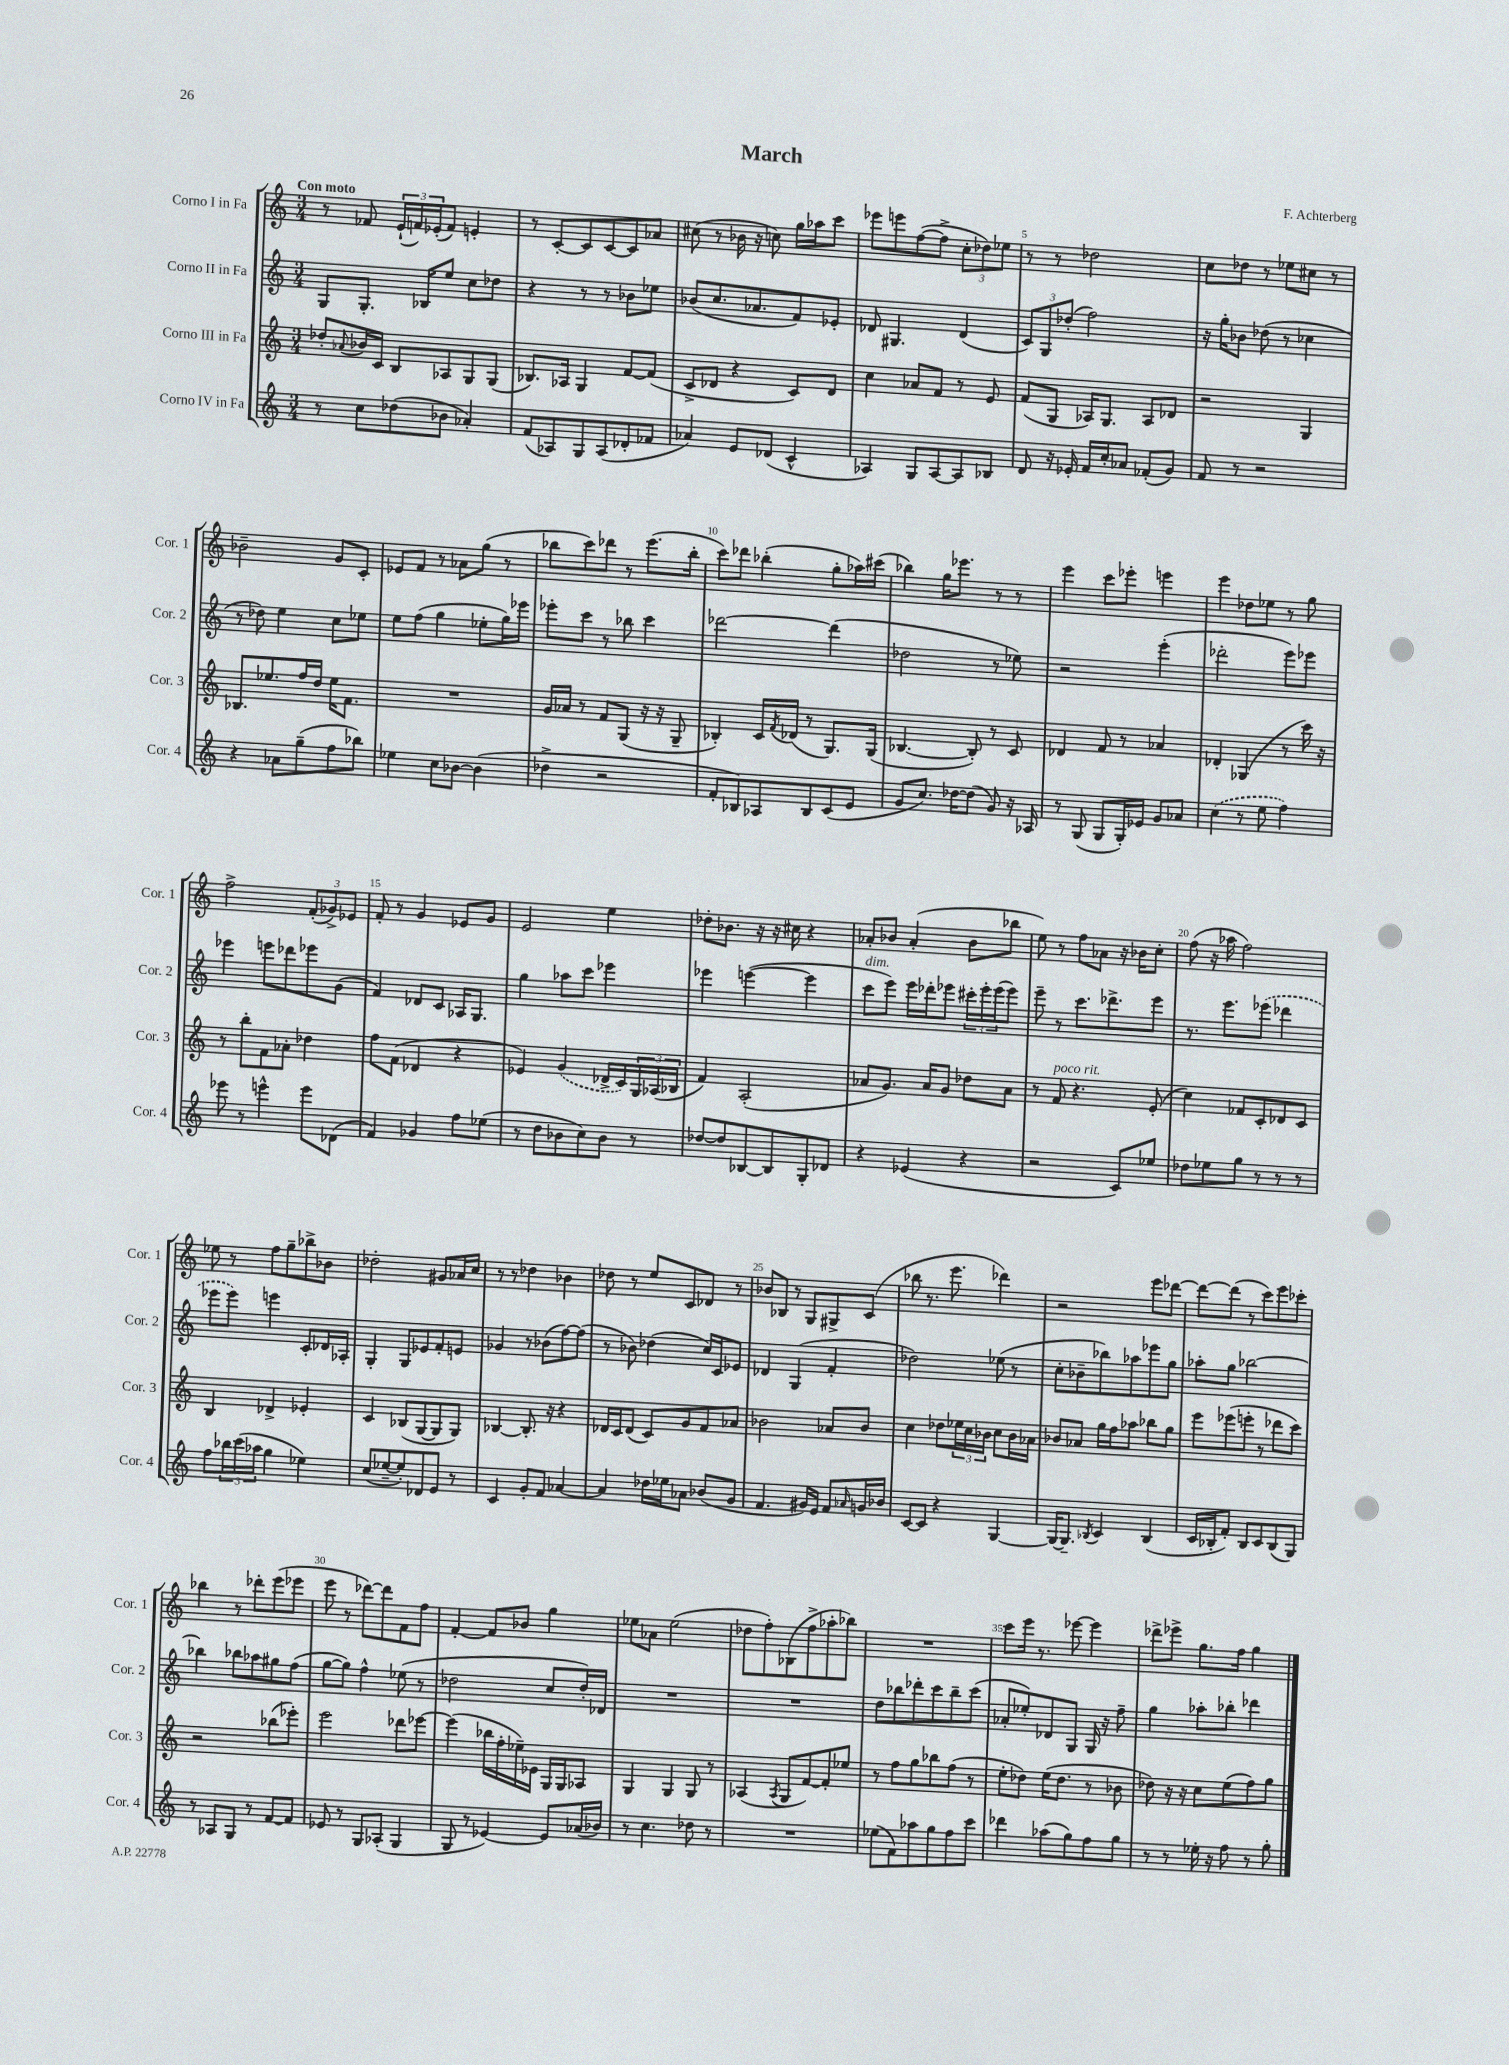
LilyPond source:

\header { title = "March" composer = "F. Achterberg" }
<<
\new StaffGroup <<
\new Staff = "s0" \with { instrumentName = "Corno I in Fa" shortInstrumentName = "Cor. 1" } {
    \clef treble \key c \major \numericTimeSignature \time 3/4 \tempo "Con moto"
    r8 fes'8 \tuplet 3/2 { e'16-!( f'16) ees'16-.( } f'8) e'4-. |
    r8 c'8~-. c'8 c'8~ c'8 aes'8 |
    cis''8( r8 bes'16 r16 c''8) g''16 aes''16 c'''8 |
    ees'''8 e'''8 f''8~( f''8-> \tuplet 3/2 { c''8-. des''8) ees''8 } |
    r8 r8 des''2 |
    c''8 des''8 r8 ees''8 cis''8 r8 |
    bes'2-- g'8 c'8-. |
    ees'8 f'8 r8 aes'8 g''8( r8 |
    bes''8 c'''8) des'''8 r8 e'''8.( bes''16-. |
    c'''8) des'''8 bes''4-.( g''8-. aes''16) cis'''16( |
    bes''4) g''16 ees'''8. r8 r8 |
    e'''4 c'''8 ees'''8-. e'''4 |
    e'''4 des''8 ees''8 r8 g''8 |
    f''2-> \tuplet 3/2 { f'8-.( ges'8->) ees'8 } |
    f'8-. r8 g'4 ees'8 g'8 |
    e'2 e''4 |
    des''8-. bes'8. r16 r16 cis''16 r4 |
    aes'8-. bes'8 aes'4-.( bes'8 bes''8 |
    e''8) r8 f''8 aes'8 r16 bes'16 c''8-. |
    f''8( r16 aes''16 f''2) |
    ees''8 r8 f''8 g''8-- bes''8-> bes'8 |
    des''2-. gis'8 aes'16 c''16 |
    r8 r8 des''4 bes'4 |
    des''8 r8 e''8 c'8 des'8 r8 |
    bes'8 bes8 r8 g8 gis8-> c'8( |
    bes''8 r8. e'''8. des'''4) |
    r2 e'''8 des'''8~ |
    des'''8~ des'''8( r8 c'''8) e'''8 ces'''8-. |
    bes''4 r8 des'''8-. e'''8( ees'''8 |
    e'''8 r8 des'''8~) des'''8 f'8 f''8 |
    f'4~-. f'8 bes'8 g''4 |
    ees''8 aes'8 ees''2( |
    des''8 f''8-.) bes8( f''8-> aes''8-. bes''8) |
    R2. |
    c'''8 e'''16 r8. ees'''8~ ees'''4 |
    des'''8-> ees'''8-> g''8. f''16 g''4 \bar "|." |
}
\new Staff = "s1" \with { instrumentName = "Corno II in Fa" shortInstrumentName = "Cor. 2" } {
    \clef treble \key c \major \numericTimeSignature \time 3/4
    g8 g8.-. bes16 e''8 c''8 des''8 |
    r4 r8 r8 bes'8 ees''8 |
    bes'8( c''8. aes'8. f'8) ees'8-. |
    des'8 gis4. des'4( |
    \tuplet 3/2 { c'8) g8 des''8-.( } f''2) |
    r16 g''16-. bes'8 des''8( r8 ces''4 |
    r8 des''8) e''4 c''8 ees''8 |
    e''8 f''8( g''4 ees''8-. g''16) ees'''16 |
    ees'''8-. c'''8 r8 bes''8 c'''4 |
    des'''2~ des'''4( |
    des''2 r8 ees''8) |
    r2 e'''4-.( |
    des'''2-. e'''8) ees'''8 |
    ees'''4 e'''8 des'''8 ees'''8 g'8( |
    f'4) des'8 c'8 aes16 g8. |
    g''4 aes''8 c'''8 ees'''4 |
    ees'''4 e'''4~( e'''4 |
    c'''8^\markup { \italic "dim." } e'''8) e'''16 des'''16-. ees'''8 \tuplet 3/2 { cis'''16-. ees'''16-. ees'''16( } ees'''8) |
    e'''8-- r8 c'''8. des'''8.-> e'''8 |
    r8. e'''8. \once \slurDashed ees'''8( des'''4 |
    ees'''8 ees'''8) e'''4 c'8-. des'16 aes16-. |
    g4-. g8 ees'8 f'8-. e'8 |
    ges'4 r8 bes'8( f''8~) f''8( |
    r8 bes'8) des''4( c''16) c'16 ees'8 |
    des'4 g4( f'4-. |
    des''2) ees''8( r8 |
    c''8-. bes'8-- bes''8) aes''8 ees'''8 g''8 |
    aes''8-. g''8 bes''2~ |
    bes''4 bes''8 aes''8 gis''8 f''8( |
    g''8~ g''8) f''4-^ ees''8( r8 |
    des''2 c''8 des''16-.) des'16 |
    R2. |
    R2. |
    d''8 bes''8 des'''8-. c'''8 bes''8-- c'''8( |
    aes'8-. ees''8-.) des'8 g8 g16 r16 f''8-- |
    g''4 aes''8-. bes''8-. des'''4 \bar "|." |
}
\new Staff = "s2" \with { instrumentName = "Corno III in Fa" shortInstrumentName = "Cor. 3" } {
    \clef treble \key c \major \numericTimeSignature \time 3/4
    des''8-. \appoggiatura { aes'8 } bes'16 c'16 b8 aes8 g8 g8( |
    bes8.) aes16 g4 f'8~ f'8( |
    c'8-> des'8 r4 c'8) des'8 |
    c''4 aes'8 f'8 r8 e'8 |
    f'8( g8 aes16) g8. aes8 des'8 |
    r2 g4 |
    bes8. ees''8. f''16 d''16 ees''16 f'8. |
    R2. |
    g'16 aes'16 r8 f'8 g8( r16 r16 g8-- |
    bes4-.) c'16 \acciaccatura { f'8 } des'16( r8 g8.) g16( |
    bes4.~ bes8-.) r8 c'8 |
    des'4 f'8 r8 aes'4 |
    des'4-. ges4( r8 c'''16) r16 |
    r8 b''8-. f'8 aes'8-. des''4 |
    f''8 f'8( des'4 r4 |
    ees'4) \once \slurDashed g'4( des'16-> c'16) \tuplet 3/2 { g16 aes16( bes16 } |
    f'4) a2-.( |
    aes'8 g'8.) aes'16 g'8 des''8 aes'8 |
    r8 f'8^\markup { \italic "poco rit." } r4. e'8-.( |
    c''4) fes'8 c'8-. des'8 c'8 |
    b4 des'4-> ees'4-. |
    c'4 bes8( g8~ g8 g8) |
    bes4~ bes8.-. r16 r4 |
    des'16 c'16 des'8( c'8) g'8 f'8 aes'8 |
    bes'2 aes'8 bes'8 |
    c''4 des''8 \tuplet 3/2 { ees''16 c''16 bes'16 } c''8 bes'16 aes'16 |
    bes'8 aes'8 g''16 f''16 aes''8 bes''8 g''8 |
    e'''8 ees'''8( e'''8-. r8 des'''8 c'''8) |
    r2 bes''8( ees'''8-.) |
    e'''2 des'''8 ees'''8~ |
    ees'''4( bes''16 f''16-. ees''16--) ees'16 g16 g16 aes8 |
    g4 g4 g8 r8 |
    aes4( \acciaccatura { aes8 } g8 f'8~) f'8-. ees''8 |
    r8 f''8 g''8 bes''8 f''8( r8 |
    e''8-. des''8) e''16( des''8. r8 bes'8 |
    des''8) r16 r16 c''8 e''8( f''8) g''8 \bar "|." |
}
\new Staff = "s3" \with { instrumentName = "Corno IV in Fa" shortInstrumentName = "Cor. 4" } {
    \clef treble \key c \major \numericTimeSignature \time 3/4
    r8 c''8 des''8( bes'8 aes'4-.) |
    f'8( aes8) g8 aes8( des'8-. fes'8 |
    aes'4) e'8 des'8( c'4-^ |
    aes4) g8 aes8~ aes8 bes8 |
    d'8 r16 ees'16-. f'16 c''16-. aes'8 fes'8-.( g'8) |
    f'8 r8 r2 |
    r4 aes'8 g''8--( f''8 bes''8) |
    ees''4 c''8 bes'8~ bes'4( |
    des''4-> r2 |
    f'8-. bes8) aes8 bes8 c'8( e'8 |
    g'8 c''8.) des''16~ des''8( g'8) r16 aes16 |
    r8 g8( g8 g16-.) ees'16 g'8 aes'8 |
    \once \slurDashed c''4( r8 e''8 f''4) |
    ees'''8 r8 e'''4-^ e'''8 des'8( |
    f'4) ges'4 f''8 ees''8( |
    r8 d''8 bes'8 c''8) bes'8 r8 |
    des''8~ des''8 bes8~ bes8 g8-. des'8 |
    r4 ees'4( r4 |
    r2 c'8) ees''8 |
    des''8 ees''8 g''8 r8 r8 r8 |
    f''8 \tuplet 3/2 { bes''16 c'''16( aes''16 } g''4 ees''4) |
    c''8( ees''8~-- ees''8-.) des'8 e'8 r8 |
    c'4 g'8-. f'8 aes'4~ |
    aes'4 des''16 ees''16 aes'8 bes'8( g'8 |
    f'4. gis'16) e'16 f'8 \grace { aes'16 } g'16 bes'16 |
    c'8~ c'8 r4 g4~ |
    g16~ g8.-- \acciaccatura { bes8 } c'4 bes4( |
    c'16 bes16-. f'8-.) bes8 c'8 bes8( g8) |
    r8 aes8 g8 r8 f'8~ f'8 |
    ees'8 r8 g8 aes8-.( g4 |
    g8 r8 ees'4~) ees'8 aes'16( bes'16) |
    r8 c''4. des''8 r8 |
    R2. |
    ees''8( f'8) aes''8 g''8 f''8 c'''8 |
    des'''4 aes''8( g''8) f''8 g''8 |
    r8 r8 ees''16-. r16 f''8 r8 g''8-. \bar "|." |
}
>>
>>
\layout { \context { \Score \override BarNumber.break-visibility = ##(#f #t #t) barNumberVisibility = #(every-nth-bar-number-visible 5) } }
